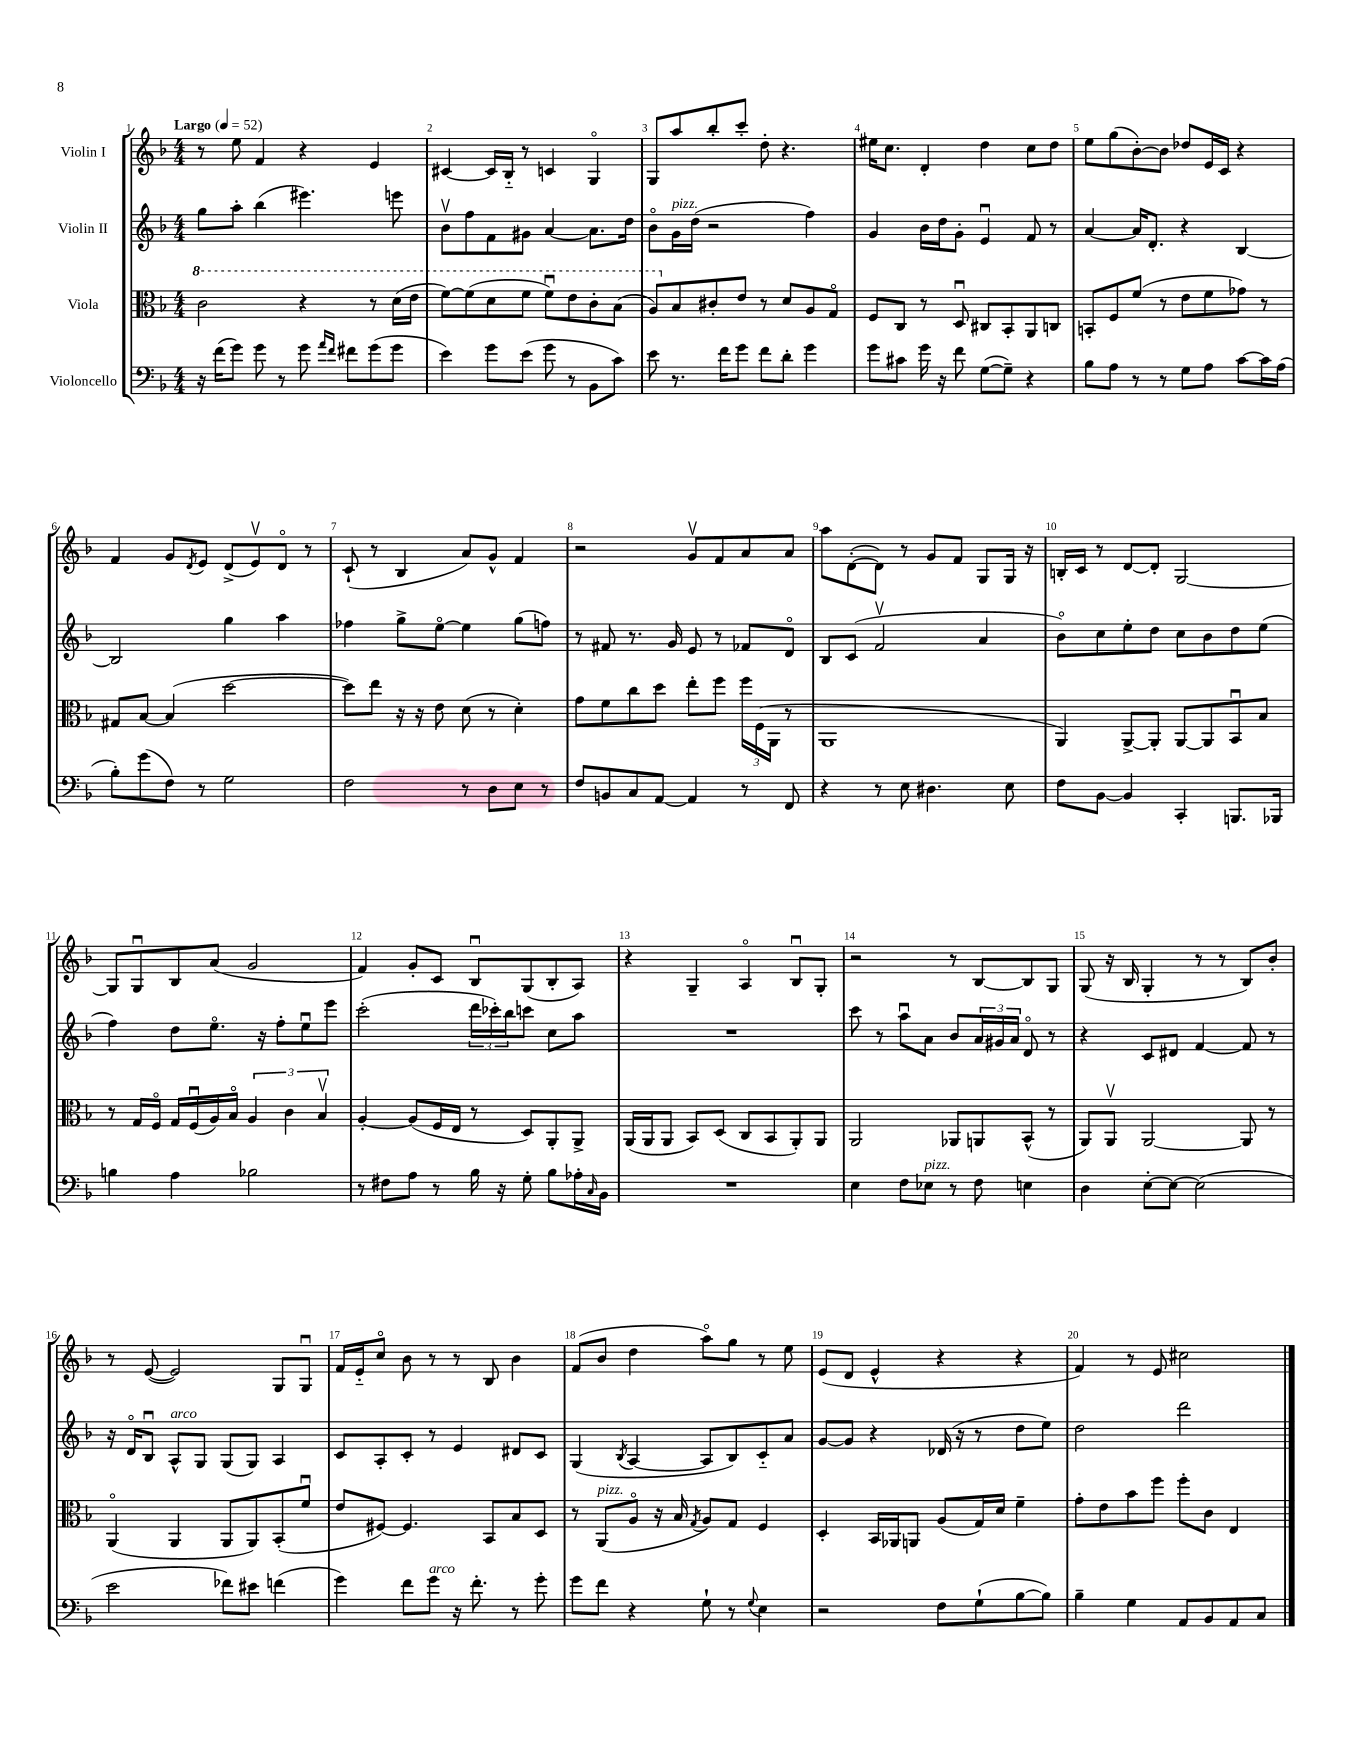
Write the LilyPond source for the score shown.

<<
\new StaffGroup <<
\new Staff = "s0" \with { instrumentName = "Violin I" } {
    \clef treble \key f \major \numericTimeSignature \time 4/4 \tempo "Largo" 4 = 52
    r8 e''8 f'4 r4 e'4 |
    cis'4~ cis'16 bes16-_ r8 c'4 g4\flageolet |
    g8 a''8 bes''8-. c'''8-. d''8-. r4. |
    eis''16 c''8. d'4-. d''4 c''8 d''8 |
    e''8 g''8( bes'8~-.) bes'8 des''8 e'16 c'16 r4 |
    f'4 g'8 \acciaccatura { d'8 } e'8 d'8->( e'8\upbow) d'8\flageolet r8 |
    c'8-!( r8 bes4 a'8) g'8-^ f'4 |
    r2 g'8\upbow f'8 a'8 a'8 |
    a''8 d'8~-.( d'8) r8 g'8 f'8 g8 g16 r16 |
    b16-. c'16 r8 d'8~ d'8-. g2~ |
    g8 g8\downbow bes8 a'8( g'2 |
    f'4) g'8-. c'8 bes8\downbow g8( bes8-. a8) |
    r4 g4-- a4\flageolet bes8\downbow g8-. |
    r2 r8 bes8~ bes8 g8 |
    g8( r16 bes16 g4-. r8 r8 bes8) bes'8-. |
    r8 e'8~( e'2) g8 g8\downbow |
    f'16 e'16-_ c''8\flageolet bes'8 r8 r8 bes8 bes'4 |
    f'8( bes'8 d''4 a''8\flageolet) g''8 r8 e''8 |
    e'8( d'8 e'4-^ r4 r4 |
    f'4) r8 e'8 cis''2 \bar "|." |
}
\new Staff = "s1" \with { instrumentName = "Violin II" } {
    \clef treble \key f \major \numericTimeSignature \time 4/4
    g''8 a''8-. bes''4( eis'''4.) e'''8 |
    bes'8\upbow f''8 f'8 gis'8 a'4~ a'8. d''16 |
    bes'8\flageolet g'16^\markup { \italic "pizz." } d''16( r2 f''4) |
    g'4 bes'16 d''16 g'8-. e'4\downbow f'8 r8 |
    a'4~ a'16 d'8.-. r4 bes4~ |
    bes2 g''4 a''4 |
    fes''4 g''8-> e''8~\flageolet e''4 g''8( f''8) |
    r8 fis'8 r8. g'16 e'8 r8 fes'8 d'8\flageolet |
    bes8 c'8( f'2\upbow a'4 |
    bes'8\flageolet) c''8 e''8-. d''8 c''8 bes'8 d''8 e''8( |
    f''4) d''8 e''8.\flageolet r16 f''8-. e''8\downbow e'''8 |
    c'''2-.( \tuplet 3/2 { d'''16 ces'''16-.) bes''16 } c'''8 c''8 a''8 |
    R1 |
    c'''8 r8 a''8\downbow a'8 bes'8 \tuplet 3/2 { a'16 gis'16 a'16 } d'8\flageolet r8 |
    r4 c'8 dis'8 f'4~ f'8 r8 |
    r16 d'16\flageolet bes8\downbow a8-^^\markup { \italic "arco" } g8 g8( g8) a4 |
    c'8 a8-. c'8-. r8 e'4 dis'8 c'8 |
    g4( \acciaccatura { bes8 } a4~ a8 bes8) c'8-_ a'8 |
    g'8~ g'8 r4 des'16( r16 r8 d''8 e''8) |
    d''2 d'''2 \bar "|." |
}
\new Staff = "s2" \with { instrumentName = "Viola" } {
    \clef alto \key f \major \numericTimeSignature \time 4/4
    \ottava #1 c''2 r4 r8 d''16( e''16 |
    f''8~) f''8( d''8 f''8 f''8\downbow) e''8 c''8-. bes'8( |
    a'8) \ottava #0 bes8 cis'8-. e'8 r8 d'8 a8 g8\flageolet |
    f8 c8 r8 d8\downbow cis8 bes,8-. a,8 c8 |
    b,8-. f8 f'8( r8 e'8 f'8 ges'8) r8 |
    gis8 bes8~ bes4( d''2~ |
    d''8) e''8 r16 r16 e'8 d'8( r8 d'4-.) |
    g'8 f'8 c''8 d''8 e''8-. f''8 \tuplet 3/2 { f''16 f16( a,16 } r8 |
    a,1 |
    a,4) a,8~-> a,8-. a,8~ a,8 bes,8\downbow bes8 |
    r8 g16 f16\flageolet g16 f16\downbow( a16) bes16\flageolet \tuplet 3/2 { a4 c'4 bes4\upbow } |
    a4~-. a8( f16 e16 r8 d8) a,8-. a,8-> |
    a,16( a,16 a,8 bes,8) d8( c8 bes,8 a,8-.) a,8 |
    a,2 aes,8 a,8 bes,8-^( r8 |
    a,8) a,8\upbow a,2~ a,8 r8 |
    a,4\flageolet( a,4 a,8 a,8) bes,8-.( f'8\downbow |
    e'8 fis8~) fis4. bes,8 bes8 d8 |
    r8 a,8^\markup { \italic "pizz." }( a8\flageolet r16 bes16 \acciaccatura { g8 } a8) g8 f4 |
    d4-. bes,16 aes,16 a,8 a8( g16) d'16 f'4-- |
    g'8-. e'8 bes'8 f''8 f''8-. c'8 e4 \bar "|." |
}
\new Staff = "s3" \with { instrumentName = "Violoncello" } {
    \clef bass \key f \major \numericTimeSignature \time 4/4
    r16 f'16( g'8) g'8 r8 g'8 \grace { a'16 f'16 } fis'8 g'8( g'8 |
    e'4) g'8 e'8( g'8 r8 bes,8 c'8) |
    e'8 r8. f'16 g'8 f'8 d'8-. g'4 |
    g'8 cis'8 g'16 r16 f'8 g8~( g8--) r4 |
    bes8 a8 r8 r8 g8 a8 c'8~ c'16 a16( |
    bes8-.) g'8( f8) r8 g2 |
    f2 r8 d8 e8 r8 |
    f8 b,8 c8 a,8~ a,4 r8 f,8 |
    r4 r8 e8 dis4. e8 |
    f8 bes,8~ bes,4 c,4-. b,,8. bes,,16 |
    b4 a4 bes2 |
    r8 fis8 a8 r8 bes16 r16 g8-. bes8 aes16-. \grace { c16 } bes,16 |
    R1 |
    e4 f8 ees8^\markup { \italic "pizz." } r8 f8 e4 |
    d4 e8~-. e8~ e2( |
    e'2 fes'8) eis'8 f'4( |
    g'4) f'8 g'8^\markup { \italic "arco" } r16 f'8.-. r8 g'8-. |
    g'8 f'8 r4 g8-! r8 \appoggiatura { g8 } e4 |
    r2 f8 g8-!( bes8~ bes8) |
    bes4-- g4 a,8 bes,8 a,8 c8 \bar "|." |
}
>>
>>
\layout { \context { \Score \override BarNumber.break-visibility = ##(#f #t #t) barNumberVisibility = #all-bar-numbers-visible } }
